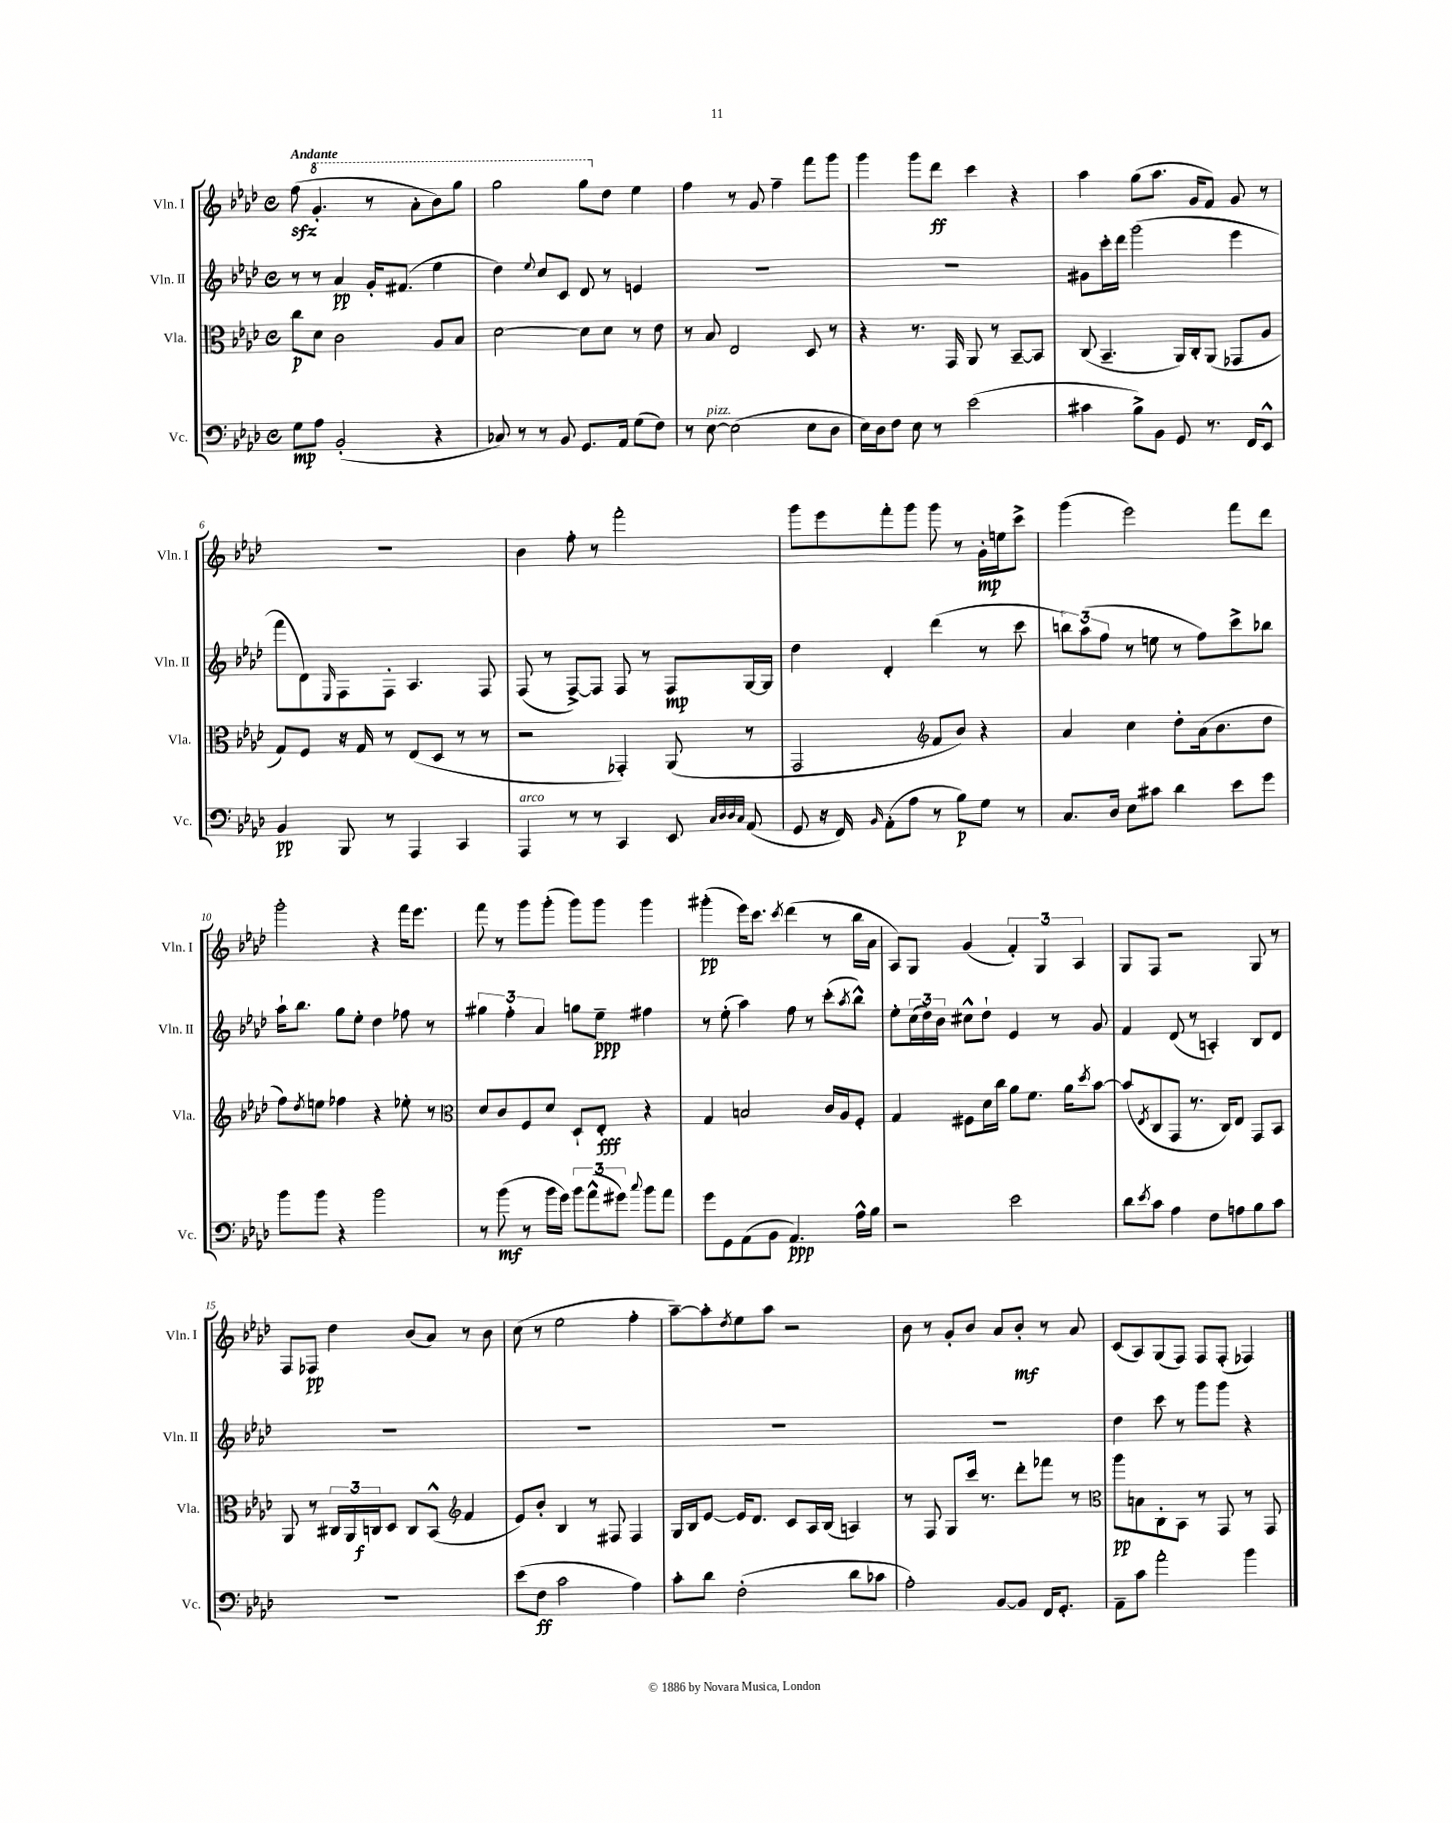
<<
\new StaffGroup <<
\new Staff = "s0" \with { instrumentName = "Vln. I" shortInstrumentName = "Vln. I" } {
    \clef treble \key aes \major \defaultTimeSignature \time 4/4 \tempo "Andante"
    f''8\sfz( \ottava #1 g''4.-. r8 aes''8-. bes''8) g'''8 |
    g'''2 g'''8 \ottava #0 des''8 ees''4 |
    f''4 r8 g'8 f''4-- f'''8 g'''8 |
    g'''4 g'''8 des'''8\ff c'''4 r4 |
    aes''4 g''8( aes''8. g'16 f'8) g'8 r8 |
    R1 |
    bes'4 f''8-. r8 f'''2-. |
    g'''8 ees'''8 f'''8-. g'''8 g'''8 r8 g'16-.\mp e''16 c'''8-> |
    g'''4( ees'''2) f'''8 des'''8 |
    g'''2-. r4 f'''16 ees'''8. |
    f'''8 r8 g'''8 g'''8-.( g'''8) g'''8 g'''4 |
    gis'''4-.\pp( ees'''16) c'''8. \acciaccatura { c'''8 } des'''4( r8 bes''16 aes'16 |
    aes8) g8 g'4( \tuplet 3/2 { f'4-.) g4 aes4 } |
    g8 f8 r2 g8 r8 |
    f8 fes8\pp des''4 bes'8( aes'8) r8 bes'8 |
    c''8( r8 ees''2 f''4-. |
    aes''8~--) aes''8-. \acciaccatura { des''8 } ees''8 aes''8 r2 |
    bes'8 r8 g'8-. bes'8 aes'8 bes'8-.\mf r8 aes'8 |
    c'8( aes8) g8( f8) f8 f8-.( fes4) \bar "|." |
}
\new Staff = "s1" \with { instrumentName = "Vln. II" shortInstrumentName = "Vln. II" } {
    \clef treble \key aes \major \defaultTimeSignature \time 4/4
    r8 r8 aes'4\pp g'16-. fis'8.( ees''4 |
    des''4) \appoggiatura { ees''8 } c''8 c'8 des'8 r8 e'4 |
    R1 |
    R1 |
    gis'8 c'''16-. des'''16 g'''2( ees'''4 |
    f'''8 des'8) \grace { ees16 } f8 f8-. aes4. f8 |
    f8( r8 f8~->) f8 f8 r8 f8\mp g16~ g16 |
    des''4 des'4-. des'''4( r8 c'''8 |
    \tuplet 3/2 { b''8) aes''8( f''8 } r8 e''8 r8 f''8) c'''8-> bes''8 |
    aes''16-! bes''8. g''8 ees''8-. des''4 fes''8 r8 |
    \tuplet 3/2 { gis''4 f''4-. aes'4 } g''8 ees''8--\ppp fis''4 |
    r8 ees''8-.( aes''4) f''8 r8 c'''8-.( \acciaccatura { aes''8 } bes''8-^) |
    ees''8-. \tuplet 3/2 { c''16( des''16) bes'16 } cis''8-^ des''8-! ees'4 r8 g'8 |
    f'4 des'8( r8 a4-.) bes8 des'8 |
    R1 |
    R1 |
    R1 |
    R1 |
    des''4 c'''8 r8 g'''8 g'''8 r4 \bar "|." |
}
\new Staff = "s2" \with { instrumentName = "Vla." shortInstrumentName = "Vla." } {
    \clef alto \key aes \major \defaultTimeSignature \time 4/4
    c''8\p des'8 c'2 aes8 bes8 |
    des'2~ des'8 des'8 r8 ees'8 |
    r8 bes8 ees2 des8 r8 |
    r4 r8. g,16 aes,8 r8 bes,8~-- bes,8 |
    c8( bes,4.-- aes,16) c16-. aes,8( ges,8 aes8 |
    g8) f8 r16 g16 r8 ees8( des8 r8 r8 |
    r2 ges,4-.) aes,8( r8 |
    g,2 \clef treble f'8 bes'8) r4 |
    aes'4 c''4 des''8-. aes'16( bes'8. des''8 |
    f''8) \acciaccatura { des''8 } e''8 fes''4 r4 ees''8-. r8 |
    \clef alto des'8 c'8 f8 des'8 des8-! ees8-.\fff r4 |
    g4 b2 c'16 aes16 f8-. |
    g4 fis8 des'16 c''16 aes'8 f'8. aes'16 \acciaccatura { des''8 } bes'8~ |
    bes'8( \acciaccatura { ees8 } c8 g,8 r8. c16) ees8 g,8 bes,8 |
    aes,8 r8 \tuplet 3/2 { cis16 aes,16 c16\f } des8 c8 bes,8-^( \clef treble f'4 |
    ees'8) bes'8-. bes4 r8 fis8 fis4 |
    g16 bes16 ees'8~ ees'16 des'8. c'8 aes16 bes16( a4) |
    r8 f8 g8 c'''16 r8. des'''8-. fes'''8 r8 |
    \clef alto aes''8\pp b8 c8-. bes,8 r8 g,8 r8 g,8 \bar "|." |
}
\new Staff = "s3" \with { instrumentName = "Vc." shortInstrumentName = "Vc." } {
    \clef bass \key aes \major \defaultTimeSignature \time 4/4
    g8\mp aes8 bes,2-.( r4 |
    ces8) r8 r8 bes,8 g,8. aes,16 g8( f8) |
    r8 ees8~^\markup { \italic "pizz." } ees2( ees8 des8 |
    ees16) des16 f8 ees8 r8 ees'2( |
    cis'4 bes8->) bes,8 g,8 r8. f,16 ees,8-^ |
    bes,4\pp bes,,8 r8 aes,,4 c,4 |
    aes,,4^\markup { \italic "arco" } r8 r8 c,4 ees,8 \grace { c32 des32 des32 c32 } aes,8( |
    g,8 r16 f,16) \grace { bes,16 } aes,8-.( aes8 r8 bes8\p) g8 r8 |
    c8. des16 ees8 cis'8 des'4 ees'8 g'8 |
    bes'8 bes'8 r4 bes'2 |
    r8 bes'8\mf( r8 bes'16 g'16) \tuplet 3/2 { bes'8 aes'8-^( gis'8) } \appoggiatura { c''8 } bes'8 aes'8 |
    g'8 g,8 aes,8( bes,8 aes,4.\ppp) aes16-^ bes16 |
    r2 ees'2 |
    des'8 \acciaccatura { ees'8 } c'8 aes4 f8 a8 bes8 c'8 |
    R1 |
    ees'8( f8\ff c'2 aes4) |
    c'8-. des'8 f2-.( des'8 ces'8 |
    aes2-.) bes,8~ bes,8 f,16 g,8.-. |
    aes,8-- c'8 aes'2-. bes'4 \bar "|." |
}
>>
>>
